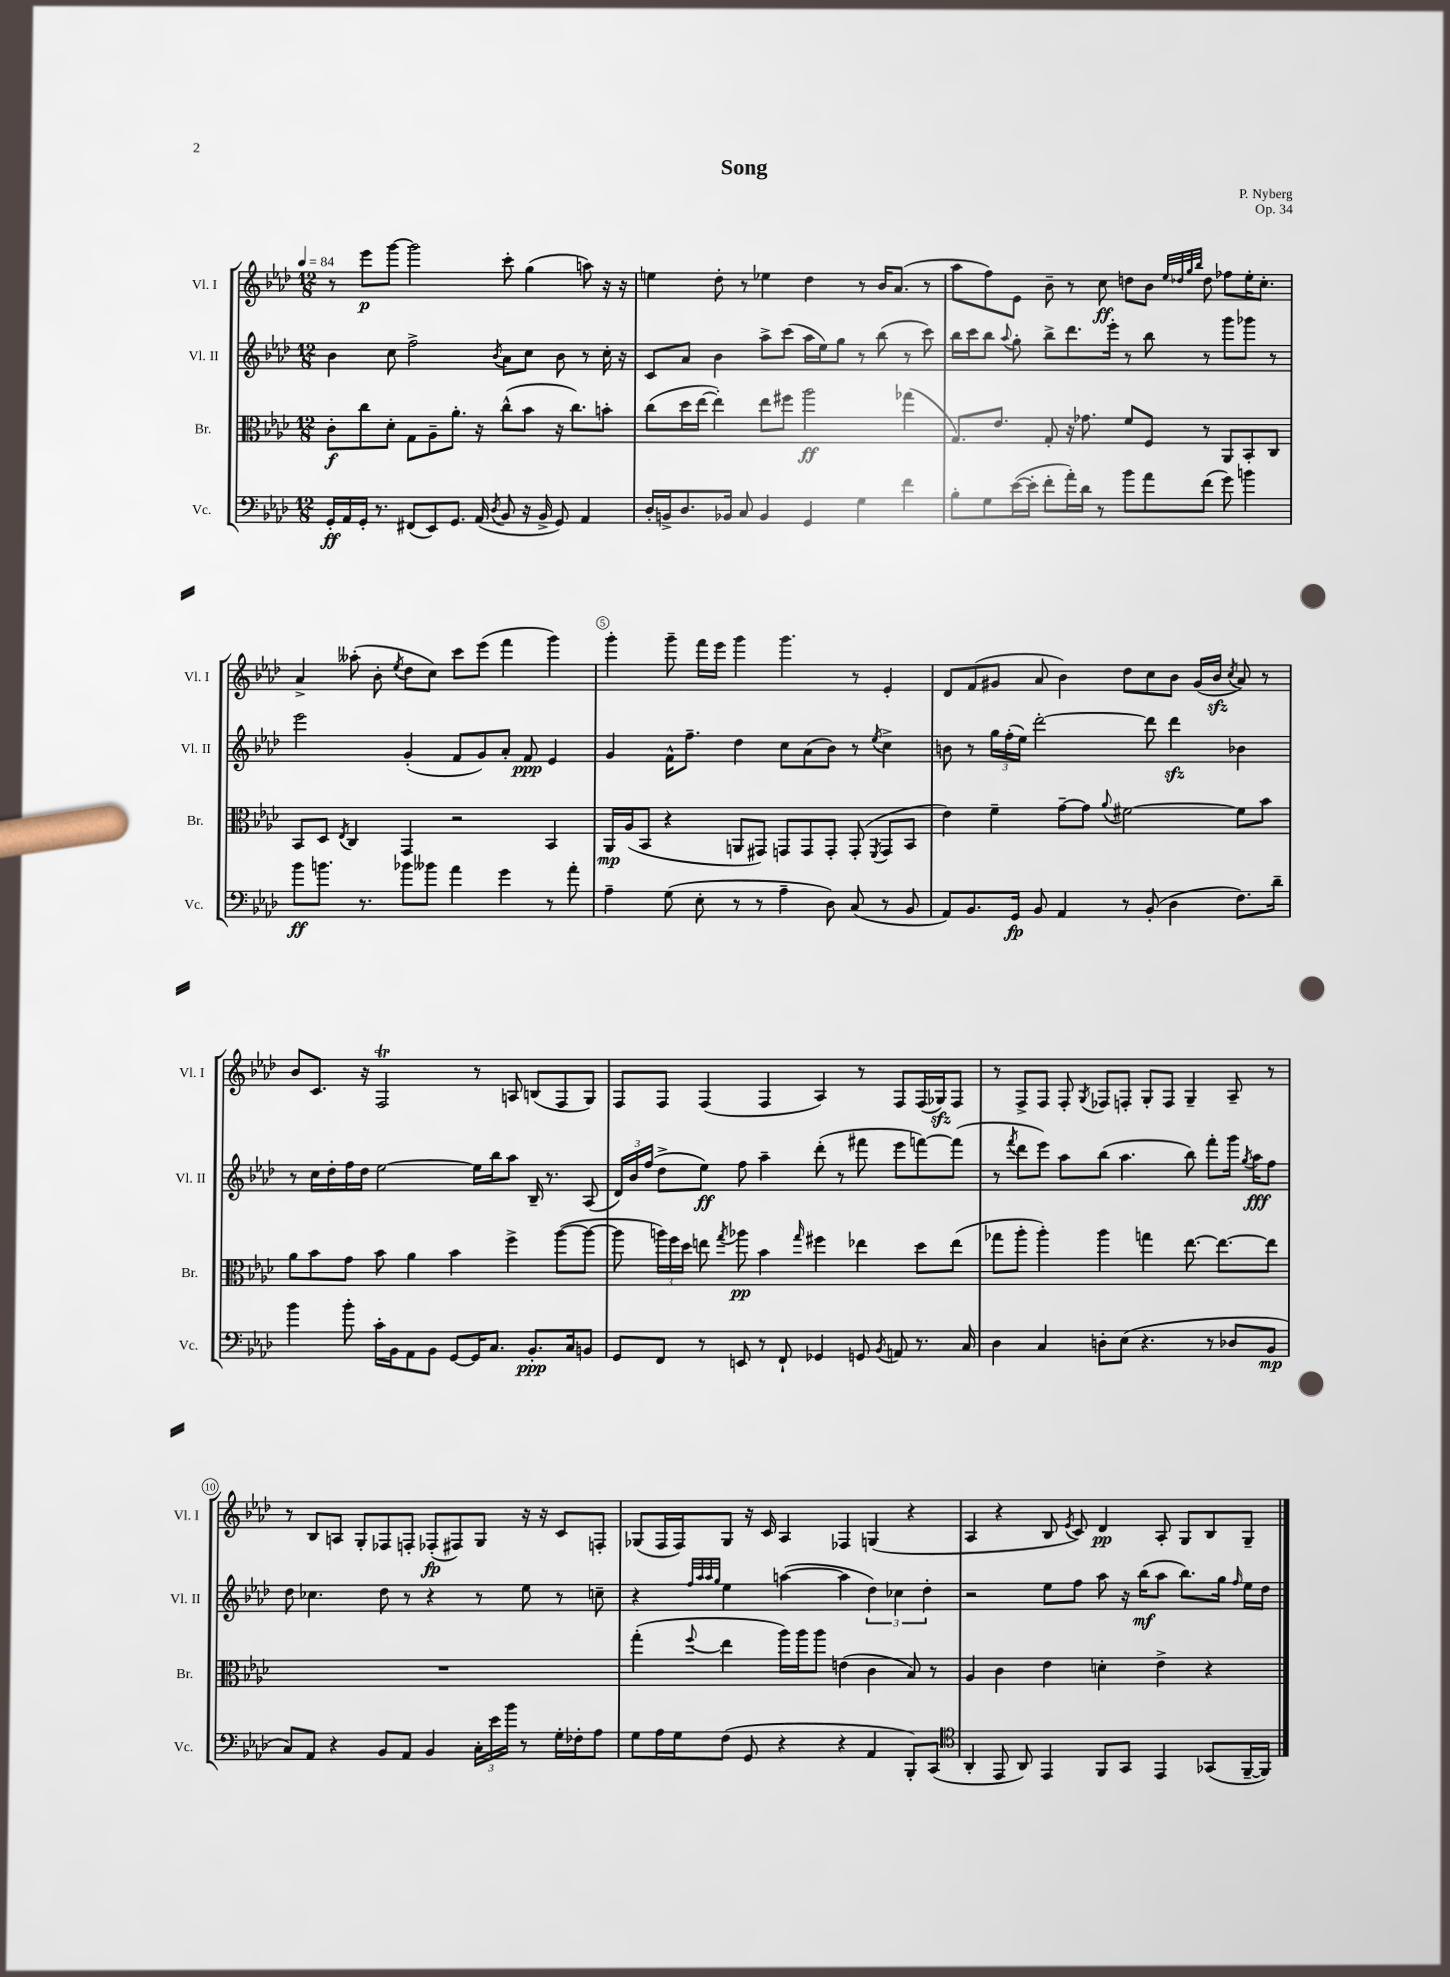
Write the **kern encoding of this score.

**kern	**kern	**kern	**kern
*staff4	*staff3	*staff2	*staff1
*clefF4	*clefC3	*clefG2	*clefG2
*k[b-e-a-d-]	*k[b-e-a-d-]	*k[b-e-a-d-]	*k[b-e-a-d-]
*M12/8	*M12/8	*M12/8	*M12/8
*MM84	*MM84	*MM84	*MM84
16GG'	8c'	4b-	8r
16AA-	.	.	.
16GG'	8cc	.	8eee-
8.r	.	.	.
.	8d-'	8cc	[8ggg
(8FF#	8G	2ff^	2ggg]
8EE-)	8A-~	.	.
8.GG	8.a-'	.	.
(16AA-	16r	.	.
8qD-	.	8qb-	.
8BB-	(8cc^^	8a-	8ccc'
16r	8b-	8cc	(4gg
16BB-^	.	.	.
8GG)	16r	8b-	.
.	8.cc)	.	.
4AA-	.	8r	8aa)
.	8b'	16cc'	16r
.	.	16r	16r
=	=	=	=
16D-'	(8cc	8c	4ee
16BB^	.	.	.
8.D-	16dd-	8a-	.
.	[16ee-	.	.
.	4ee-'])	4b-	8dd-'
16BB-	.	.	.
8C	.	.	8r
4BB-	8ee-	8aa-^	4ee-
.	8ff#	(8ccc	.
4GG	2aa-	16aa-	4dd-
.	.	16ee-)	.
.	.	8gg	.
4G	.	8r	8r
.	.	(8bb-	16b-
.	.	.	(8.a-
4f	(4gg-	8r	.
.	.	8ccc)	8r
=	=	=	=
8B-'	8.G)	16bb-	8aa-
.	.	16ccc	.
8G	.	8bb-	8ff)
.	8.e-	.	.
.	.	8qqaa-	.
([16e-	.	8gg'	8e-
16e-']	.	.	.
8f'	8G'	8bb-^	8b-~
16a-')	16r	8.ddd-	8r
16d-	8.g-	.	.
8r	.	.	8cc
.	.	16eee-'	.
8b-	8f	8r	8dd
8a-	8F	8bb-	8b-
.	.	.	32qqee-
.	.	.	32qqdd-
.	.	.	32qqgg
.	.	.	32qqbb-
(8f	8r	8r	8dd-
8g)	8AA-	8ggg	8ff-
4b	8BB-'	8ggg-	16ee-'
.	.	.	8.cc'
.	8C	8r	.
=	=	=	=
8b-	8BB-	2eee-	4a-^
8.b	8D-	.	.
.	8qE-	.	.
.	4C	.	(8aa--'
8.r	.	.	.
.	.	.	8b-'
.	.	.	8qee-
8b-	4GG	(4g'	8dd-
8b--	.	.	8cc)
4a-	2r	8f	8ccc
.	.	8g)	(8eee-
4g	.	8a-'	4fff
.	.	8f	.
8r	4BB-	4e-	4ggg)
8a-'	.	.	.
=	=	=	=
4A-~	16AA-	4g	4ggg'
.	(16A-	.	.
.	8BB-	.	.
(8G	4r	16f^^	8ggg~
.	.	8.ff~	.
8E-'	.	.	16fff
.	.	.	16eee-
8r	8AA	4dd-	4ggg
8r	8GG#)	.	.
4A-~	8GG	8cc	4.ggg
.	8GG	(8a-	.
8D-)	8GG'	8b-)	.
(8C	(8GG'	8r	8r
.	8qFF	8qee-	.
8r	8GG	4cc^	4e-'
8BB-	8BB-	.	.
=	=	=	=
8AA-)	4e-)	8b	8d-
8.BB-	.	8r	(8f
.	4f~	24gg	8g#
.	.	(24ff'	.
16GG	.	.	.
.	.	24ee-)	.
8BB-	.	[2ddd-'	8a-
4AA-	[8g~	.	4b-)
.	8g]	.	.
.	8qqa-	.	.
8r	[2f#	.	8dd-
(8BB-'	.	8ddd-]	8cc
4D-	.	4ddd-	8b-
.	.	.	(16g#
.	.	.	16b-
.	.	.	8qcc
8.F)	8f#]	4b-	8a-)
.	8b-	.	8r
16d-~	.	.	.
=	=	=	=
4b-	8a-	8r	8b-
.	8b-	16cc	8.c
.	.	16dd-'	.
8b-'	8g	16ff	.
.	.	16dd-	16r
16c'	8b-	[2ee-	2F
16BB-	.	.	.
8AA-	4a-	.	.
8BB-	.	.	.
[8GG	4b-	.	.
16GG]	.	16ee-]	8r
8.C	.	16bb-	.
.	4ff^	8aa-	8A
8.BB-'	.	16B-~	(8B
.	.	8.r	.
.	([8aa-	.	8F
16C	.	.	.
8BB	8aa-_	(8A-	8G)
=	=	=	=
8GG	8aa-]	24d-)	8F
.	.	24b-	.
.	.	(24ff	.
8FF	24aa)	8dd-^	8F
.	24ff	.	.
.	24dd-	.	.
8r	8ee	8ee-)	(4F
.	8qgg	.	.
8EE	8aa-	8ff	.
8r	4b-	4aa-~	4F
8FF`	.	.	.
.	16qqgg	.	.
4GG-	4ff#	(8ddd-'	4A-)
.	.	8r	.
8GG	4ee-	8fff#	8r
8qBB-	.	.	.
8AA	.	8eee-	8F
8.r	8dd-	[8fff)	(16F
.	.	.	16G-)
.	(8ee-	(8fff]	8F
16C	.	.	.
=	=	=	=
4D-	8gg-	8r	8r
.	.	8qfff	.
.	8aa-'	8ddd-	8F^
4C	4aa-')	8eee-)	8F
.	.	8aa-	8F'
.	.	.	8qG
8D'	4aa-	(8bb-	8F-
(8E-	.	4.aa-	8F'
4.r	4gg	.	8G'
.	.	.	8F
.	[8.ee-	8bb-)	4G~
8r	.	8fff'	.
.	8.ee-_	.	.
8D-	.	16ggg	8A-~
.	.	8qgg	.
.	.	16aa-	.
8BB-	8ee-]	8ff	8r
=	=	=	=
8C)	1.r	8dd-	8r
8AA-	.	4.cc-	8B-
4r	.	.	8A
.	.	.	8G'
8BB-	.	8dd-	8F-
8AA-	.	8r	8F'
4BB-	.	4r	(8F-'
.	.	.	8F#)
24C'	.	8r	8G
24e-	.	.	.
24b-	.	.	.
8r	.	8ee-	16r
.	.	.	16r
16G'	.	8r	8c
16F-'	.	.	.
8A-	.	8cc~	8F'
=	=	=	=
8G	(4gg'	4r	(8G-
16A-	.	.	16F
16G	.	.	16F)
.	.	32qqff	.
.	.	32qqaa-	.
.	.	32qqaa-	.
.	8qqff	32qqgg	.
(8F	4ee-	4ee-	8G-
8GG	.	.	16r
.	.	.	16c
4r	16aa-)	([4aa	4A-
.	16aa-	.	.
.	8aa-	.	.
4r	(4e	4aa]	4F-
4AA-	4c	6dd-)	(4G
.	.	6cc-	.
8BBB-')	8B-)	.	4r
.	.	6dd-'	.
(8CC	8r	.	.
=	=	=	=
*clefC4	*	*	*
4AA-'	4A-	2r	4A-
8EE-	4c	.	4r
8AA-)	.	.	.
4EE-	4e-	8ee-	8B-
.	.	.	8qe-
.	.	8ff	8c)
8FF	4d'	8aa-	4d-
8GG	.	16r	.
.	.	(16bb-	.
4EE-	4e-^	8aa-	8A-'
.	.	8.bb-)	8G
(8GG-	4r	.	8B-
.	.	16gg	.
.	.	16qqff	.
[16FF~	.	16ee-	8G~
16FF])	.	16dd-	.
==	==	==	==
*-	*-	*-	*-
